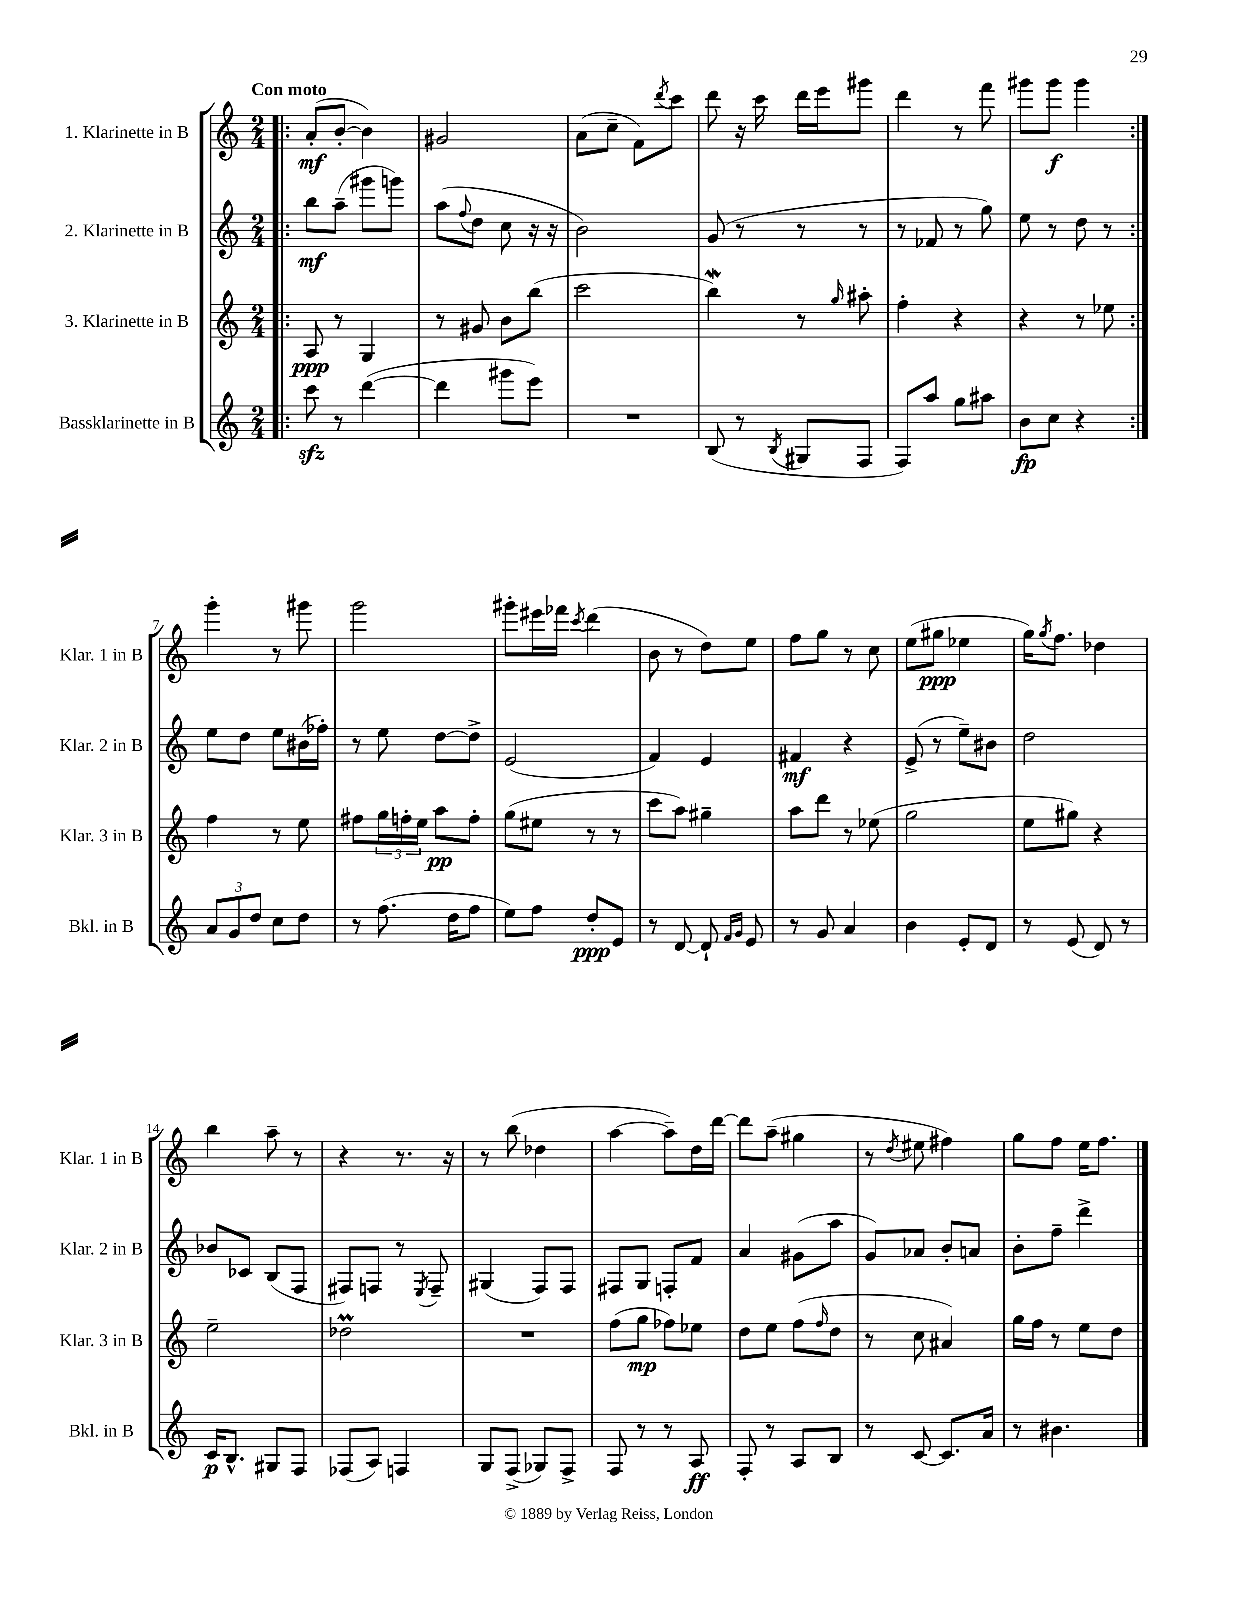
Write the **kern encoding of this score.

**kern	**dynam	**kern	**dynam	**kern	**dynam	**kern	**dynam
*part4	*part4	*part3	*part3	*part2	*part2	*part1	*part1
*staff4	*staff4	*staff3	*staff3	*staff2	*staff2	*staff1	*staff1
*I"Bassklarinette in B	*	*I"3. Klarinette in B	*	*I"2. Klarinette in B	*	*I"1. Klarinette in B	*
*I'Bkl. in B	*	*I'Klar. 3 in B	*	*I'Klar. 2 in B	*	*I'Klar. 1 in B	*
*clefG2	*	*clefG2	*	*clefG2	*	*clefG2	*
*k[]	*	*k[]	*	*k[]	*	*k[]	*
*M2/4	*	*M2/4	*	*M2/4	*	*M2/4	*
=1!|:	=1!|:	=1!|:	=1!|:	=1!|:	=1!|:	=1!|:	=1!|:
!	!	!	!	!	!	!LO:TX:a:B:t=Con moto	!
8ccczz\	.	8A/	ppp	8bb\L	mf	(8a'/L	mf
8r	.	8r	.	(8aa~\J	.	[8b'/J	.
([4ddd\	.	4G/	.	8ggg#X\L	.	4b\])	.
.	.	.	.	8gggn\J)	.	.	.
=2	=2	=2	=2	=2	=2	=2	=2
4ddd\]	.	8r	.	(8aa\L	.	2g#X/	.
.	.	.	.	8qqff/	.	.	.
.	.	8g#X/	.	8dd\J	.	.	.
8ggg#X\L	.	8b\L	.	8cc\	.	.	.
8eee\J)	.	(8bb\J	.	16r	.	.	.
.	.	.	.	16r	.	.	.
=3	=3	=3	=3	=3	=3	=3	=3
2r	.	2ccc\	.	2b\)	.	(8a\L	.
.	.	.	.	.	.	8cc~\J	.
.	.	.	.	.	.	8f\L)	.
.	.	.	.	.	.	8qddd/	.
.	.	.	.	.	.	8ccc\J	.
=4	=4	=4	=4	=4	=4	=4	=4
(8B/	.	4bbW\)	.	(8g/	.	8ddd\	.
8r	.	.	.	8r	.	16r	.
.	.	.	.	.	.	16ccc\	.
8qB/	.	.	.	.	.	.	.
8G#X/L	.	8r	.	8r	.	16ddd\LL	.
.	.	.	.	.	.	16eee\J	.
.	.	16qqgg/	.	.	.	.	.
8F/J	.	8aa#X'\	.	8r	.	8ggg#X\J	.
=5	=5	=5	=5	=5	=5	=5	=5
8F/L)	.	4ff'\	.	8r	.	4ddd\	.
8aa/J	.	.	.	8f-X/	.	.	.
8gg\L	.	4r	.	8r	.	8r	.
8aa#X\J	.	.	.	8gg\)	.	8fff\	.
=6	=6	=6	=6	=6	=6	=6	=6
8b\L	fp	4r	.	8ee\	.	8ggg#X\L	.
8cc\J	.	.	.	8r	.	8ggg#\J	f
4r	.	8r	.	8dd\	.	4ggg#\	.
.	.	8ee-X\	.	8r	.	.	.
!!LO:LB:g=z
=7:|!	=7:|!	=7:|!	=7:|!	=7:|!	=7:|!	=7:|!	=7:|!
12a/L	.	4ff\	.	8ee\L	.	4ggg'\	.
12g/	.	.	.	.	.	.	.
.	.	.	.	8dd\J	.	.	.
12dd/J	.	.	.	.	.	.	.
8cc\L	.	8r	.	8ee\L	.	8r	.
8dd\J	.	8ee\	.	(16b#X\L	.	8ggg#X\	.
.	.	.	.	16ff-X'\JJ)	.	.	.
=8	=8	=8	=8	=8	=8	=8	=8
8r	.	8ff#X\L	.	8r	.	2ggg\	.
(8.ff\	.	24gg\L	.	8ee\	.	.	.
.	.	24ffn'\	.	.	.	.	.
.	.	24ee\JJ	.	.	.	.	.
.	.	8aa\L	pp	[8dd\L	.	.	.
16dd\KL	.	.	.	.	.	.	.
8ff\J	.	8ff'\J	.	8dd^\J]	.	.	.
=9	=9	=9	=9	=9	=9	=9	=9
8ee\L)	.	(8gg\L	.	(2e/	.	8ggg#X'\L	.
8ff\J	.	8ee#X\J	.	.	.	16eee#X\L	.
.	.	.	.	.	.	16fff-X\JJ	.
.	.	.	.	.	.	8qccc/	.
8dd'/L	ppp	8r	.	.	.	(4ddd\	.
8e/J	.	8r	.	.	.	.	.
=10	=10	=10	=10	=10	=10	=10	=10
8r	.	8ccc\L	.	4f/)	.	8b\	.
[8d/	.	8aa\J)	.	.	.	8r	.
8d`/]	.	4gg#X~\	.	4e/	.	8dd\L)	.
16qqf/LL	.	.	.	.	.	.	.
16qqg/JJ	.	.	.	.	.	.	.
8e/	.	.	.	.	.	8ee\J	.
=11	=11	=11	=11	=11	=11	=11	=11
8r	.	8aa\L	.	4f#X/	mf	8ff\L	.
8g/	.	8ddd\J	.	.	.	8gg\J	.
4a/	.	8r	.	4r	.	8r	.
.	.	(8ee-X\	.	.	.	8cc\	.
=12	=12	=12	=12	=12	=12	=12	=12
4b\	.	2gg\	.	(8e^/	.	(8ee\L	.
.	.	.	.	8r	.	8gg#X\J	ppp
8e'/L	.	.	.	8ee~\L)	.	4ee-X\	.
8d/J	.	.	.	8b#X\J	.	.	.
=13	=13	=13	=13	=13	=13	=13	=13
8r	.	8ee\L	.	2dd\	.	16gg\KL)	.
.	.	.	.	.	.	8qgg/	.
.	.	.	.	.	.	8.ff\J	.
(8e/	.	8gg#X\J)	.	.	.	.	.
8d/)	.	4r	.	.	.	4dd-X\	.
8r	.	.	.	.	.	.	.
!!LO:LB:g=z
=14	=14	=14	=14	=14	=14	=14	=14
16c/KL	p	2ee~\	.	8b-X/L	.	4bb\	.
8.B^^/J	.	.	.	.	.	.	.
.	.	.	.	8c-X/J	.	.	.
8G#X/L	.	.	.	(8B/L	.	8aa~\	.
8F/J	.	.	.	8F/J	.	8r	.
=15	=15	=15	=15	=15	=15	=15	=15
(8F-X/L	.	2dd-XM\	.	8F#X/L)	.	4r	.
8A/J)	.	.	.	8Fn/J	.	.	.
4Fn/	.	.	.	8r	.	8.r	.
.	.	.	.	8qE/	.	.	.
.	.	.	.	8F~/	.	.	.
.	.	.	.	.	.	16r	.
=16	=16	=16	=16	=16	=16	=16	=16
8G/L	.	2r	.	(4G#X/	.	8r	.
(8F^/J	.	.	.	.	.	(8bb\	.
8G-X/L)	.	.	.	8F/L)	.	4dd-X\	.
8F^/J	.	.	.	8F/J	.	.	.
=17	=17	=17	=17	=17	=17	=17	=17
8F/	.	(8ff\L	.	8F#X/L	.	[4aa\	.
8r	.	8gg\J	mp	8G/J	.	.	.
8r	.	8ff-X\L)	.	8Fn'/L	.	8aa~\L])	.
8A/	ff	8ee-X\J	.	8f/J	.	16dd\L	.
.	.	.	.	.	.	[16ddd\JJ	.
=18	=18	=18	=18	=18	=18	=18	=18
8F'/	.	8dd\L	.	4a/	.	8ddd\L]	.
8r	.	8ee\J	.	.	.	(8aa~\J	.
8A/L	.	(8ff\L	.	(8g#X\L	.	4gg#X\	.
.	.	16qqff/	.	.	.	.	.
8B/J	.	8dd\J	.	8aa\J	.	.	.
=19	=19	=19	=19	=19	=19	=19	=19
8r	.	8r	.	8g/L)	.	8r	.
.	.	.	.	.	.	8qdd/	.
[8c/	.	8cc\	.	8a-X/J	.	8ee#X\	.
8.c/L]	.	4a#X/)	.	8b'/L	.	4ff#X\)	.
.	.	.	.	8an/J	.	.	.
16a/Jk	.	.	.	.	.	.	.
=20	=20	=20	=20	=20	=20	=20	=20
8r	.	16gg\LL	.	8b'\L	.	8gg\L	.
.	.	16ff\JJ	.	.	.	.	.
4.b#X\	.	8r	.	8ff~\J	.	8ff\J	.
.	.	8ee\L	.	4ddd^\	.	16ee\KL	.
.	.	.	.	.	.	8.ff\J	.
.	.	8dd\J	.	.	.	.	.
==	==	==	==	==	==	==	==
*-	*-	*-	*-	*-	*-	*-	*-
